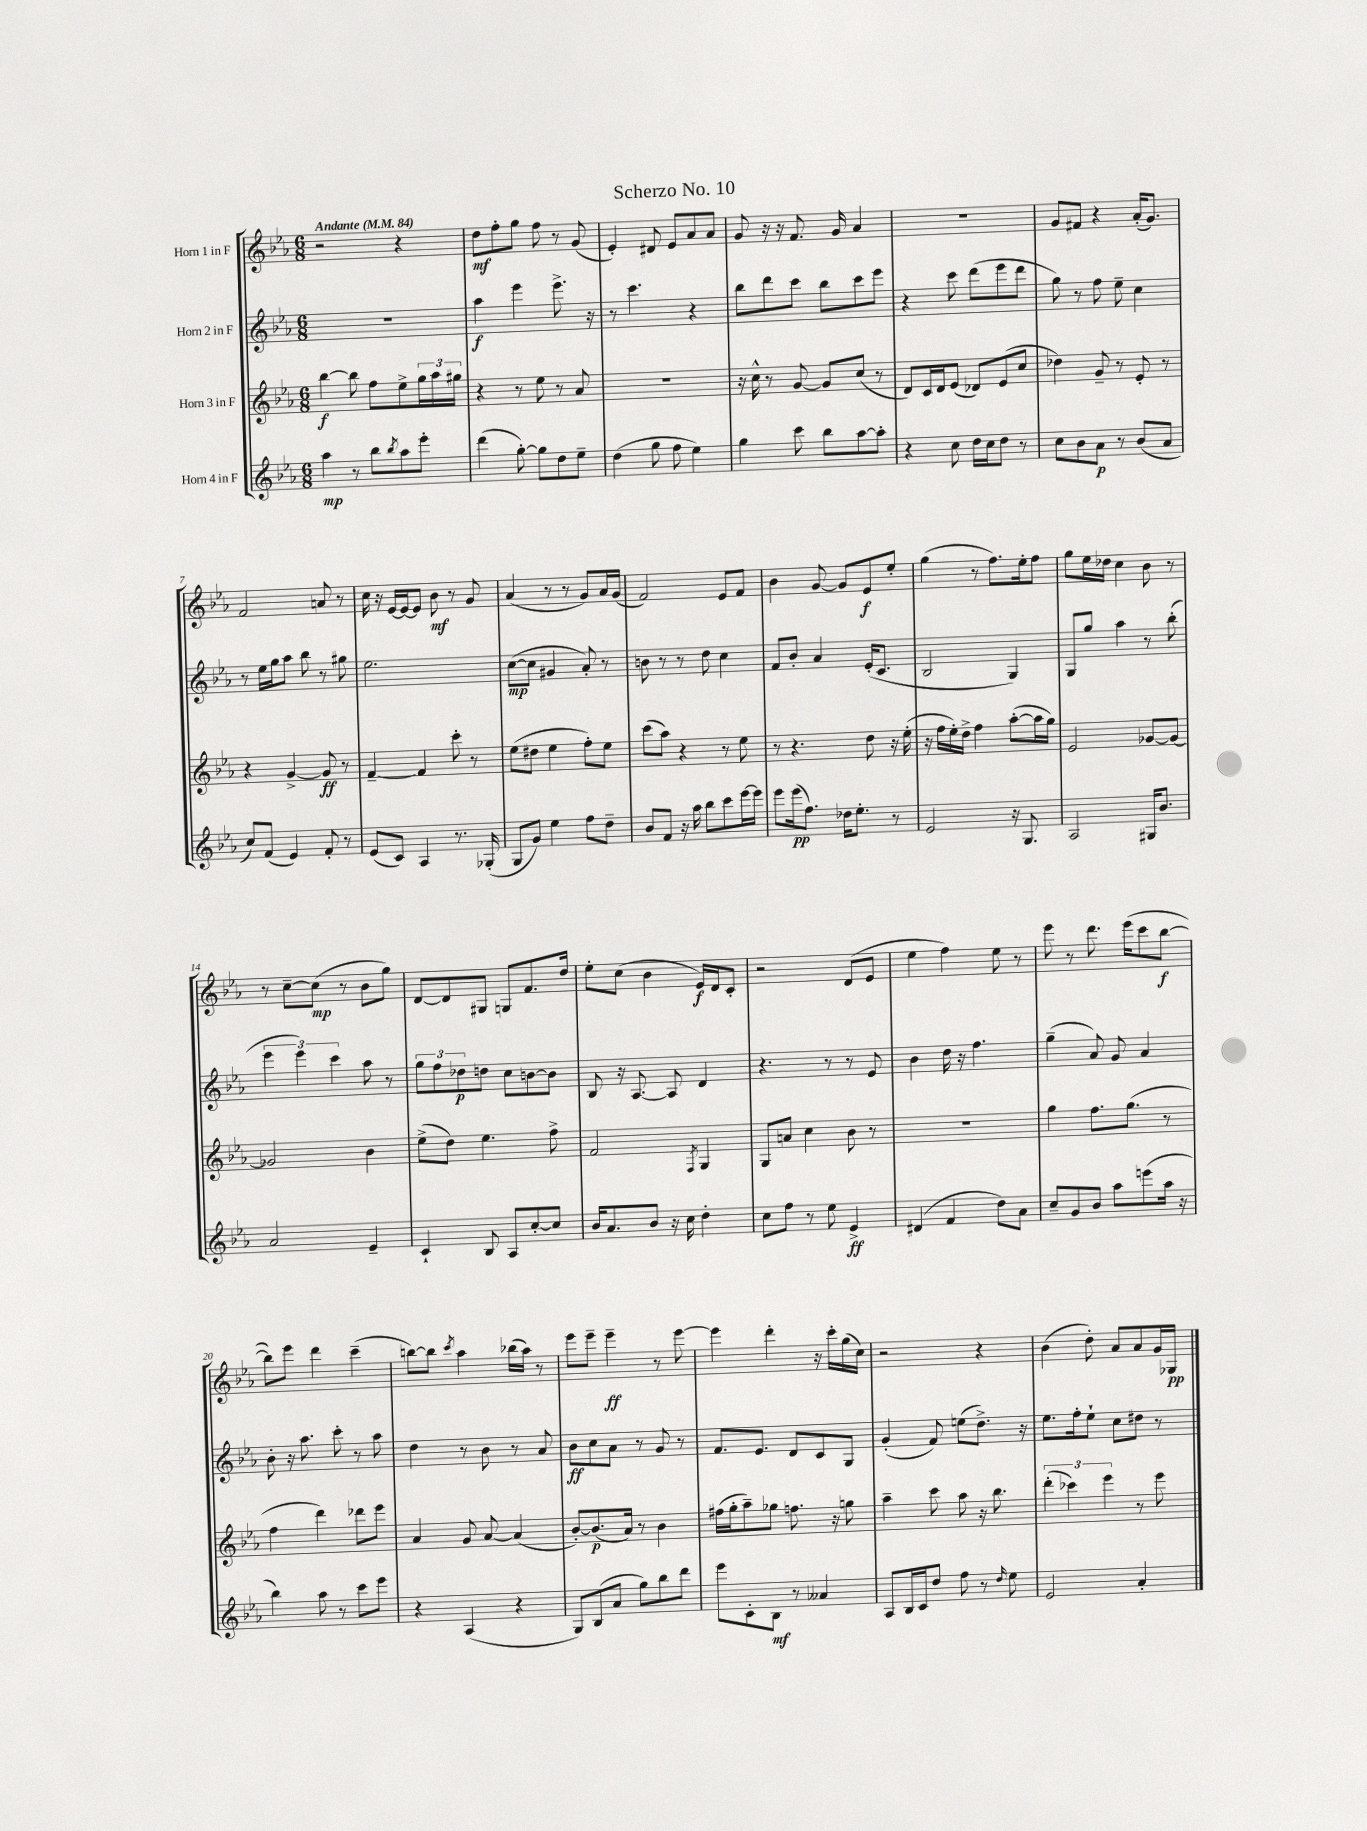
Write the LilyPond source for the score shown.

\header { title = "Scherzo No. 10" }
<<
\new StaffGroup <<
\new Staff = "s0" \with { instrumentName = "Horn 1 in F" } {
    \clef treble \key ees \major \numericTimeSignature \time 6/8 \tempo "Andante" 4 = 84
    r2 r4 |
    d''8\mf f''8-. g''8 f''8 r8 g'8( |
    ees'4-.) dis'8 ees'8 aes'8 aes'8 |
    g'8 r16 r16 f'8. g'16 aes'4 |
    R2. |
    g'8 fis'8 r4 aes'16-.( g'8.) |
    f'2 a'8 r8 |
    c''16 r16 ees'16~ ees'16~ ees'8 bes'8\mf r8 g'8 |
    aes'4( r8 r8 g'8) aes'16 g'16( |
    f'2) ees'8 f'8 |
    bes'4 g'8~ g'8 ees'8\f ees''8-. |
    g''4( r8 f''8.) ees''16-. f''8 |
    g''8 ees''16 des''16 c''4 bes'8 r8 |
    r8 c''8~-- c''8\mp( r8 bes'8 g''8) |
    d'8~ d'8 gis8 g8 f'8. d''16 |
    ees''8-. c''8( bes'4 ees'16\f) d'16 c'8-. |
    r2 d'8( ees'8 |
    ees''4 f''4) ees''8 r8 |
    ees'''8 r8 d'''8. ees'''16( c'''8 bes''8~\f |
    bes''8) ees'''8 d'''4 c'''4--( |
    b''8~) b''8 \acciaccatura { c'''8 } aes''4 bes''16( aes''16) r8 |
    ees'''8 ees'''8-- ees'''4--\ff r8 ees'''8~ |
    ees'''4 d'''4-. r16 c'''16-. g''16( c''16) |
    r2 r4 |
    bes'4( d''8-.) aes'8 aes'8 g'16 ges16\pp \bar "|." |
}
\new Staff = "s1" \with { instrumentName = "Horn 2 in F" } {
    \clef treble \key ees \major \numericTimeSignature \time 6/8
    R2. |
    aes''4\f ees'''4 ees'''8.-> r16 |
    r8 c'''4. r4 |
    bes''8 d'''8 c'''8 bes''8 c'''8 ees'''8 |
    r4 c'''8 d'''8( ees'''8 d'''8 |
    g''8) r8 f''8 ees''8-- c''4 |
    r8 ees''16 g''16 aes''8 bes''8 r8 gis''8 |
    ees''2. |
    c''8~\mp( c''8 gis'4 aes'8-.) r8 |
    b'8 r8 r8 d''8 c''4 |
    f'8 bes'8-. aes'4 ees'16-.( c'8. |
    bes2 g4) |
    g8 g''8 aes''4 r8 bes''8-.( |
    \tuplet 3/2 { ees'''4 ees'''4) c'''4 } aes''8 r8 |
    \tuplet 3/2 { g''8 f''8 des''8\p } d''8 c''8 b'8~ b'8 |
    bes8 r16 aes8.~ aes8 d'4 |
    r4. r8 r8 ees'8 |
    bes'4 d''16 r16 f''4. |
    g''4--( aes'8) g'8 aes'4 |
    bes'8-. r16 aes''8. c'''8-. r8 aes''8 |
    d''4 r8 bes'8 r8 aes'8 |
    bes'8\ff c''8 aes'8 r8 g'8 r8 |
    f'8. ees'8. d'8 c'8 g8 |
    g'4-.( f'8) e''8( d''8.->) r16 |
    ees''8. f''16-. ees''8-! c''8 dis''8 r8 \bar "|." |
}
\new Staff = "s2" \with { instrumentName = "Horn 3 in F" } {
    \clef treble \key ees \major \numericTimeSignature \time 6/8
    bes''4~\f bes''8 f''8 ees''8-> \tuplet 3/2 { g''16 aes''16 gis''16 } |
    r4 r8 ees''8 r8 aes'8 |
    R2. |
    r16 c''16-^ r8 g'8~ g'8 c''8( r8 |
    d'8) c'16 d'16 ees'8( des'8) ees'8( c''8 |
    des''4) g'8-- r8 ees'8-. r8 |
    r4 g'4~-> g'8\ff r8 |
    f'4~-- f'4 c'''8-. r8 |
    ees''8( dis''8 ees''4 f''8-.) ees''8 |
    c'''8( aes''8) r4 r8 ees''8 |
    r8 r4. d''8 r16 ees''16-.( |
    r16 f''16 ees''16-.) d''16-> f''4 aes''8~-.( aes''16 g''16) |
    ees'2 ges'8~ ges'8~ |
    ges'2 bes'4 |
    ees''8->( d''8) ees''4. f''8-> |
    f'2 \acciaccatura { f8 } g4 |
    g8 a'8 c''4 bes'8 r8 |
    R2. |
    g''4 f''8. g''8.( r8 |
    f''4 d'''4) des'''8 ees'''8 |
    aes'4 g'8 aes'8~ aes'4( |
    bes'8~-.) bes'8.\p( aes'16) r8 bes'4 |
    fis''16( g''16-. aes''8--) ges''8 f''8. r16 g''8 |
    aes''4-- c'''8 aes''8 r16 bes''8. |
    \tuplet 3/2 { d'''4-.( ces'''4) ees'''4 } r8 ees'''8 \bar "|." |
}
\new Staff = "s3" \with { instrumentName = "Horn 4 in F" } {
    \clef treble \key ees \major \numericTimeSignature \time 6/8
    aes''4\mp r8 bes''8 \acciaccatura { bes''8 } aes''8 ees'''8-. |
    d'''4( g''8~-.) g''8 d''8 ees''8-- |
    d''4( g''8 f''8 ees''4) |
    g''4 c'''8 bes''8 aes''8~ aes''8-. |
    r4 c''8 d''16 c''16 d''8 r8 |
    c''8 bes'8 aes'8\p r8 bes'8( aes'8 |
    c''8) f'8( ees'4) f'8-. r8 |
    ees'8( c'8) aes4 r8. ges16-.( |
    g8 g'8) ees''4 f''8 d''8-- |
    bes'8 f'8 r16 aes''16 bes''8 c'''8 ees'''16~ ees'''16 |
    ees'''8 ees'''16\pp( f''8.) des''16 ees''8.-. r8 |
    ees'2 r16 g8. |
    aes2 gis16 bes'8. |
    aes'2 ees'4-- |
    c'4-! bes8 aes8 c''8~-. c''8 |
    bes'16 aes'8. bes'8 r16 c''16 d''4-. |
    c''8 f''8 r8 ees''8 ees'4->\ff |
    dis'4( f'4 d''8) aes'8 |
    c''8-- g'8 bes'8 aes''8 e'''8( aes''16 r16 |
    bes''4) aes''8 r8 c'''8 ees'''8 |
    r4 aes4( r4 |
    g8) bes8( aes'8 g''8) bes''8 d'''8 |
    ees'''8 c'8-. bes8\mf r8 aeses'4 |
    aes8 bes16 c'16 d''8 f''8 r8 \grace { d''16 } ees''8 |
    ees'2 aes'4-. \bar "|." |
}
>>
>>
